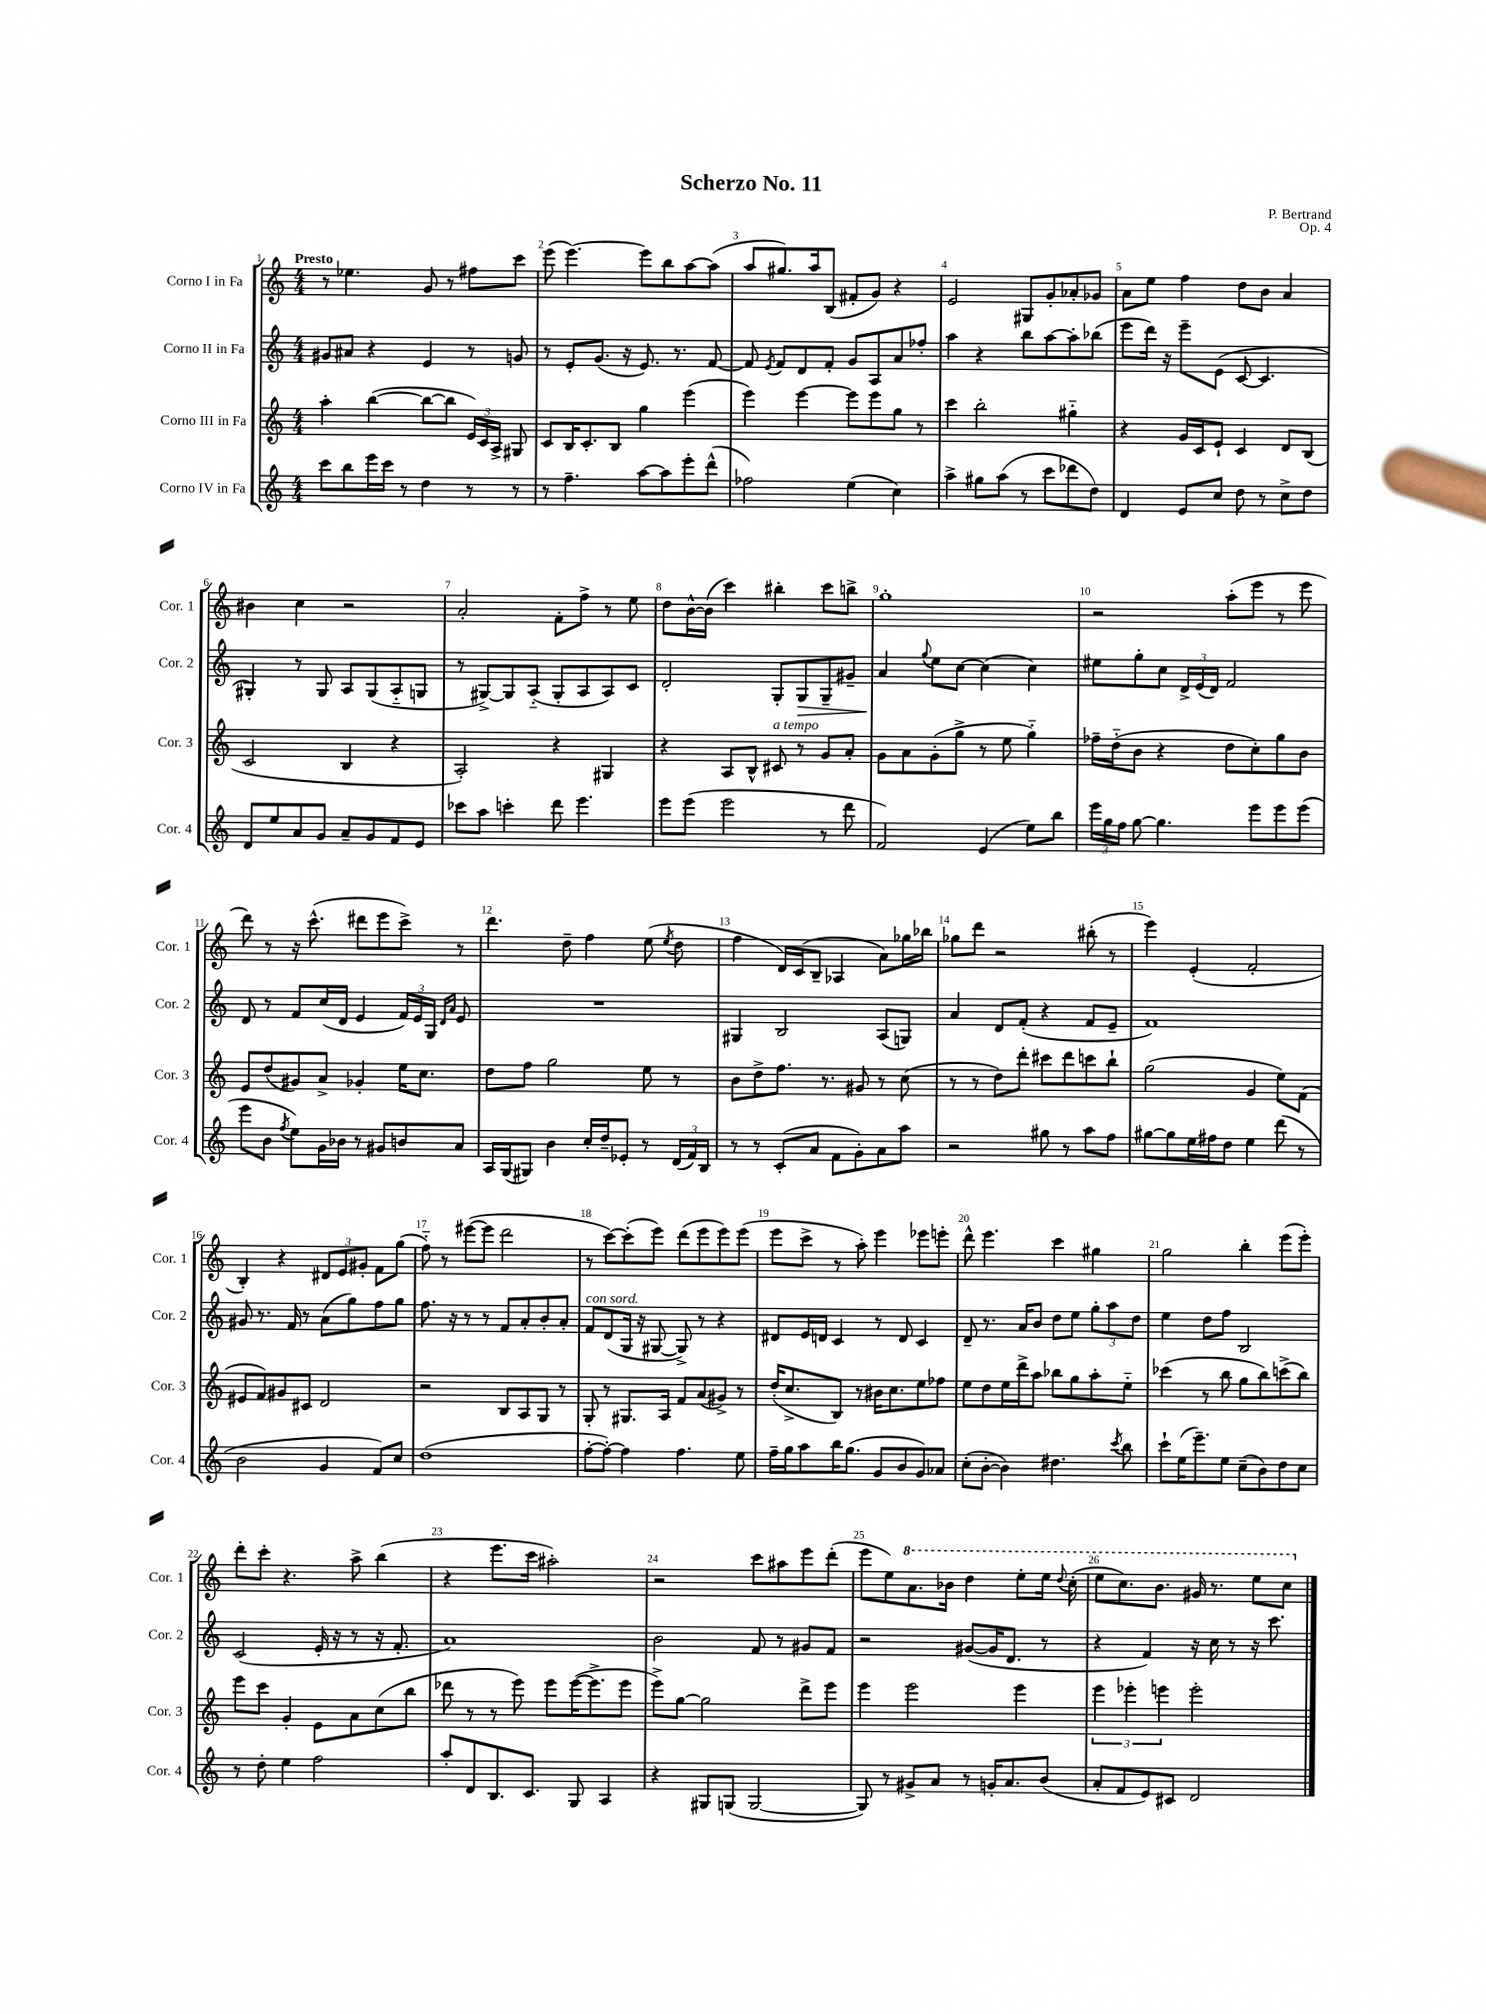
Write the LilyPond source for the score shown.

\header { title = "Scherzo No. 11" composer = "P. Bertrand" opus = "Op. 4" }
<<
\new StaffGroup <<
\new Staff = "s0" \with { instrumentName = "Corno I in Fa" shortInstrumentName = "Cor. 1" } {
    \clef treble \key c \major \numericTimeSignature \time 4/4 \tempo "Presto"
    \autoBeamOff r8 ees''4. g'8 r8 fis''8[ c'''8] |
    e'''8( e'''4.~) e'''8[ b''8 a''8~ a''8]( |
    a''8[ gis''8.) a''16 b8]( fis'8[-. g'8]) r4 |
    e'2 gis8[ g'8-. aes'8-. ges'8] |
    a'8[ e''8] f''4 d''8[ b'8] a'4 |
    bis'4 c''4 r2 |
    a'2-. f'8[-. f''8]-> r8 e''8 |
    d''8[ b'16~-^ b'16]( c'''4) bis''4-. c'''8[ b''8]-> |
    g''1-. |
    r2 a''8[-.( e'''8] r8 e'''8 |
    d'''8) r8 r16 c'''8.-^( dis'''8[ e'''8 c'''8]->) r8 |
    d'''4. d''8-- f''4 e''8( \acciaccatura { e''8 } d''8 |
    f''4 d'16[) c'16( b8]-- aes4 a'8[) ges''16 bes''16] |
    ges''8[ d'''8] r2 bis''8-.( r8 |
    e'''4) e'4-.( f'2-. |
    b4-.) r4 \tuplet 3/2 { dis'8[ e'8 gis'8]-. } f'8[ g''8]( |
    f''8-_) r8 eis'''8[~( eis'''8] d'''2 |
    r8 c'''8[~) c'''8-.( e'''8]) d'''8[( e'''8 e'''8) e'''8]( |
    e'''8[ c'''8]-> r8 a''8-.) e'''4 ees'''8[ e'''8]-. |
    d'''8-^ e'''4. c'''4 gis''4 |
    g''2 b''4-. e'''8[( e'''8]-.) |
    d'''8[-. c'''8]-. r4. a''8-> b''4( |
    r4 e'''8.[ c'''16] ais''2-.) |
    r2 c'''8[ ais''8 e'''8 d'''8]-.( |
    e'''8[ e''8) \ottava #1 a''8. bes''16] d'''4 e'''8[-. e'''16] \appoggiatura { d'''8 } c'''16-.( |
    e'''8[ c'''8.) b''8.] gis''16 r8. e'''8[ c'''8] \ottava #0 \bar "|." |
}
\new Staff = "s1" \with { instrumentName = "Corno II in Fa" shortInstrumentName = "Cor. 2" } {
    \clef treble \key c \major \numericTimeSignature \time 4/4
    \autoBeamOff gis'8[ ais'8] r4 e'4 r8 g'8 |
    r8 e'8[-. g'8.]( r16 e'8.) r8. f'8~ |
    f'8 \acciaccatura { e'8 } f'8[ d'8 f'8]-. g'8[ a8 a'8 fes''8]-. |
    a''4 r4 b''8[ a''8~ a''8-. bes''8]( |
    e'''8[ d'''16]) r16 e'''8[-- e'8]( c'8~ c'4. |
    gis4-.) r8 gis8 a8[ gis8( a8-_ g8] |
    r8 gis8[~->) gis8 a8]-_( gis8[-. a8 a8) c'8] |
    d'2-. g8[-. g8\> g8-- gis'8]-- |
    a'4\! \appoggiatura { g''8 } e''8[ c''8]~ c''4( c''4) |
    eis''8[ g''8-. c''8] \tuplet 3/2 { d'16[-> e'16( d'16]) } f'2 |
    d'8 r8 f'8[ c''16( d'16] e'4 \tuplet 3/2 { f'16[) e'16 g16] } \grace { d'16[ a'16] } e'8 |
    R1 |
    gis4 b2 a8[( g8]) |
    a'4 d'8[ f'8]-.( r4 f'8[ e'8]-- |
    f'1) |
    gis'8 r8. f'16 r8 a'8[( g''8) f''8 g''8] |
    f''8. r16 r8 r8 f'8[ a'8-. b'8-. a'8]-. |
    f'8[^\markup { \italic "con sord." } d'8( g16] r16 gis8~ gis8->) r8 r4 |
    dis'8[ e'16 d'16] c'4 r8 d'8 c'4 |
    d'8-- r8. a'16[ b'8] d''8[ e''8] \tuplet 3/2 { g''8[-. a''8 d''8] } |
    e''4 d''8[ f''8] b2 |
    c'2( e'16-. r16 r8 r16 f'8.-. |
    a'1) |
    b'2 f'8 r8 gis'8[ f'8] |
    r2 gis'8[~( gis'16 d'8.] r8 |
    r4 f'4) r16 c''16 r8 r16 c'''8. \bar "|." |
}
\new Staff = "s2" \with { instrumentName = "Corno III in Fa" shortInstrumentName = "Cor. 3" } {
    \clef treble \key c \major \numericTimeSignature \time 4/4
    \autoBeamOff a''4-. b''4~( b''8[~ b''8] \tuplet 3/2 { e'16[) c'16 a16]-> } gis8 |
    c'8[ b16 c'8.-. b8] g''4 e'''4( |
    e'''4) e'''4~ e'''8[ e'''8 g''8] r8 |
    c'''4 b''2-. gis''4-_ |
    r4 g'16[ c'16 e'8]-! c'4 d'8[ b8]( |
    c'2 b4 r4 |
    a2-.) r4 gis4 |
    r4 a8[ b8]-^ cis'8^\markup { \italic "a tempo" } r8 g'8[ a'8]-. |
    g'8[ a'8 g'8-.( g''8]-> r8 e''8 g''4-_) |
    fes''16[-- d''16-_( b'8] r4 d''8[ c''8-.) g''8 b'8] |
    e'8[ d''8( gis'8) a'8]-> ges'4-. e''16[ c''8.] |
    d''8[ f''8] g''2 e''8 r8 |
    b'8[ d''8-> f''8.] r8. gis'8 r8 c''8( |
    r8 r8 d''8[) d'''8]-. cis'''8[ d'''8 c'''8 b''8]-! |
    g''2( g'4 e''8[) f'8]( |
    eis'8[ f'8) gis'8 cis'8] d'2 |
    r2 b8[ a8 g8] r8 |
    g8-. r8 gis8.[ a16] f'8[ a'8( gis'8]->) r8 |
    d''16[-.( c''8.-> b8]) r8 bis'16[ c''8. e''8 fes''8] |
    e''8[ d''8 e''16 d'''16-> a''8] bes''8[ g''8 a''8-. e''8]-_ |
    ces'''4( r8 b''8 g''8[ b''8) c'''8->( b''8]) |
    e'''8[ c'''8] g'4-. e'8[ a'8 c''8( b''8] |
    des'''8 r8 r8 e'''8) e'''8[ e'''16~( e'''8.-> e'''8] |
    e'''8[->) g''8]~ g''2 d'''8[-> e'''8] |
    e'''4 e'''2 e'''4 |
    \tuplet 3/2 { e'''4 ees'''4-. e'''4 } e'''2-. \bar "|." |
}
\new Staff = "s3" \with { instrumentName = "Corno IV in Fa" shortInstrumentName = "Cor. 4" } {
    \clef treble \key c \major \numericTimeSignature \time 4/4
    \autoBeamOff c'''8[ b''8 e'''16 c'''16] r8 d''4 r8 r8 |
    r8 f''4.-- a''8[~ a''8 e'''8-. d'''8]-^( |
    fes''2) e''4( c''4) |
    a''4-> gis''8[ a''8]( r8 c'''8[ des'''8 d''8]) |
    d'4 e'8[ c''8] d''8 r8 c''8[-> d''8] |
    d'8[ e''8 a'8 g'8] a'8[-- g'8 f'8 e'8] |
    ces'''8[ a''8] c'''4-. d'''8 e'''4. |
    e'''8[ e'''8]( e'''2 r8 d'''8 |
    f'2) e'4( e''8[) b''8] |
    \tuplet 3/2 { e'''16[ g''16 f''16] } g''8~ g''4. e'''8[ e'''8 e'''8]( |
    e'''8[ b'8] \acciaccatura { f''8 } e''8[) g'16 bes'16] r8 gis'8[ b'8 a'8] |
    a16[ g16( gis8]) b'4 c''16[-. d''16-- ees'8]-. r8 \tuplet 3/2 { d'16[( f'16) b16] } |
    r8 r8 c'8[-.( a'8] f'8[ g'8-.) a'8 a''8] |
    r2 gis''8 r8 a''8[ f''8] |
    gis''8[~ gis''8 e''16 fis''16 d''8] e''4 d'''8( r8 |
    b'2 g'4 f'8[) c''8] |
    d''1( |
    f''8[~-. f''8]~-.) f''4 f''4. e''8 |
    f''16[-- g''16 a''8 b''16 g''8.]( g'8[ b'8 g'8) aes'8] |
    c''8[-.( b'8]~-. b'4) dis''4. \acciaccatura { c'''8 } b''8 |
    c'''8[-! e''16( e'''8.--) e''8] c''8[--( b'8) d''8 c''8] |
    r8 d''8-. e''4 f''2 |
    a''8[-. d'8 b8. c'8.] g8 a4 |
    r4 gis8[ g8]( g2~ |
    g8) r8 gis'8[-> a'8] r8 g'16[-. a'8. b'8]( |
    a'8[-. f'8 e'8) cis'8] d'2 \bar "|." |
}
>>
>>
\layout { \context { \Score \override BarNumber.break-visibility = ##(#f #t #t) barNumberVisibility = #all-bar-numbers-visible } }
